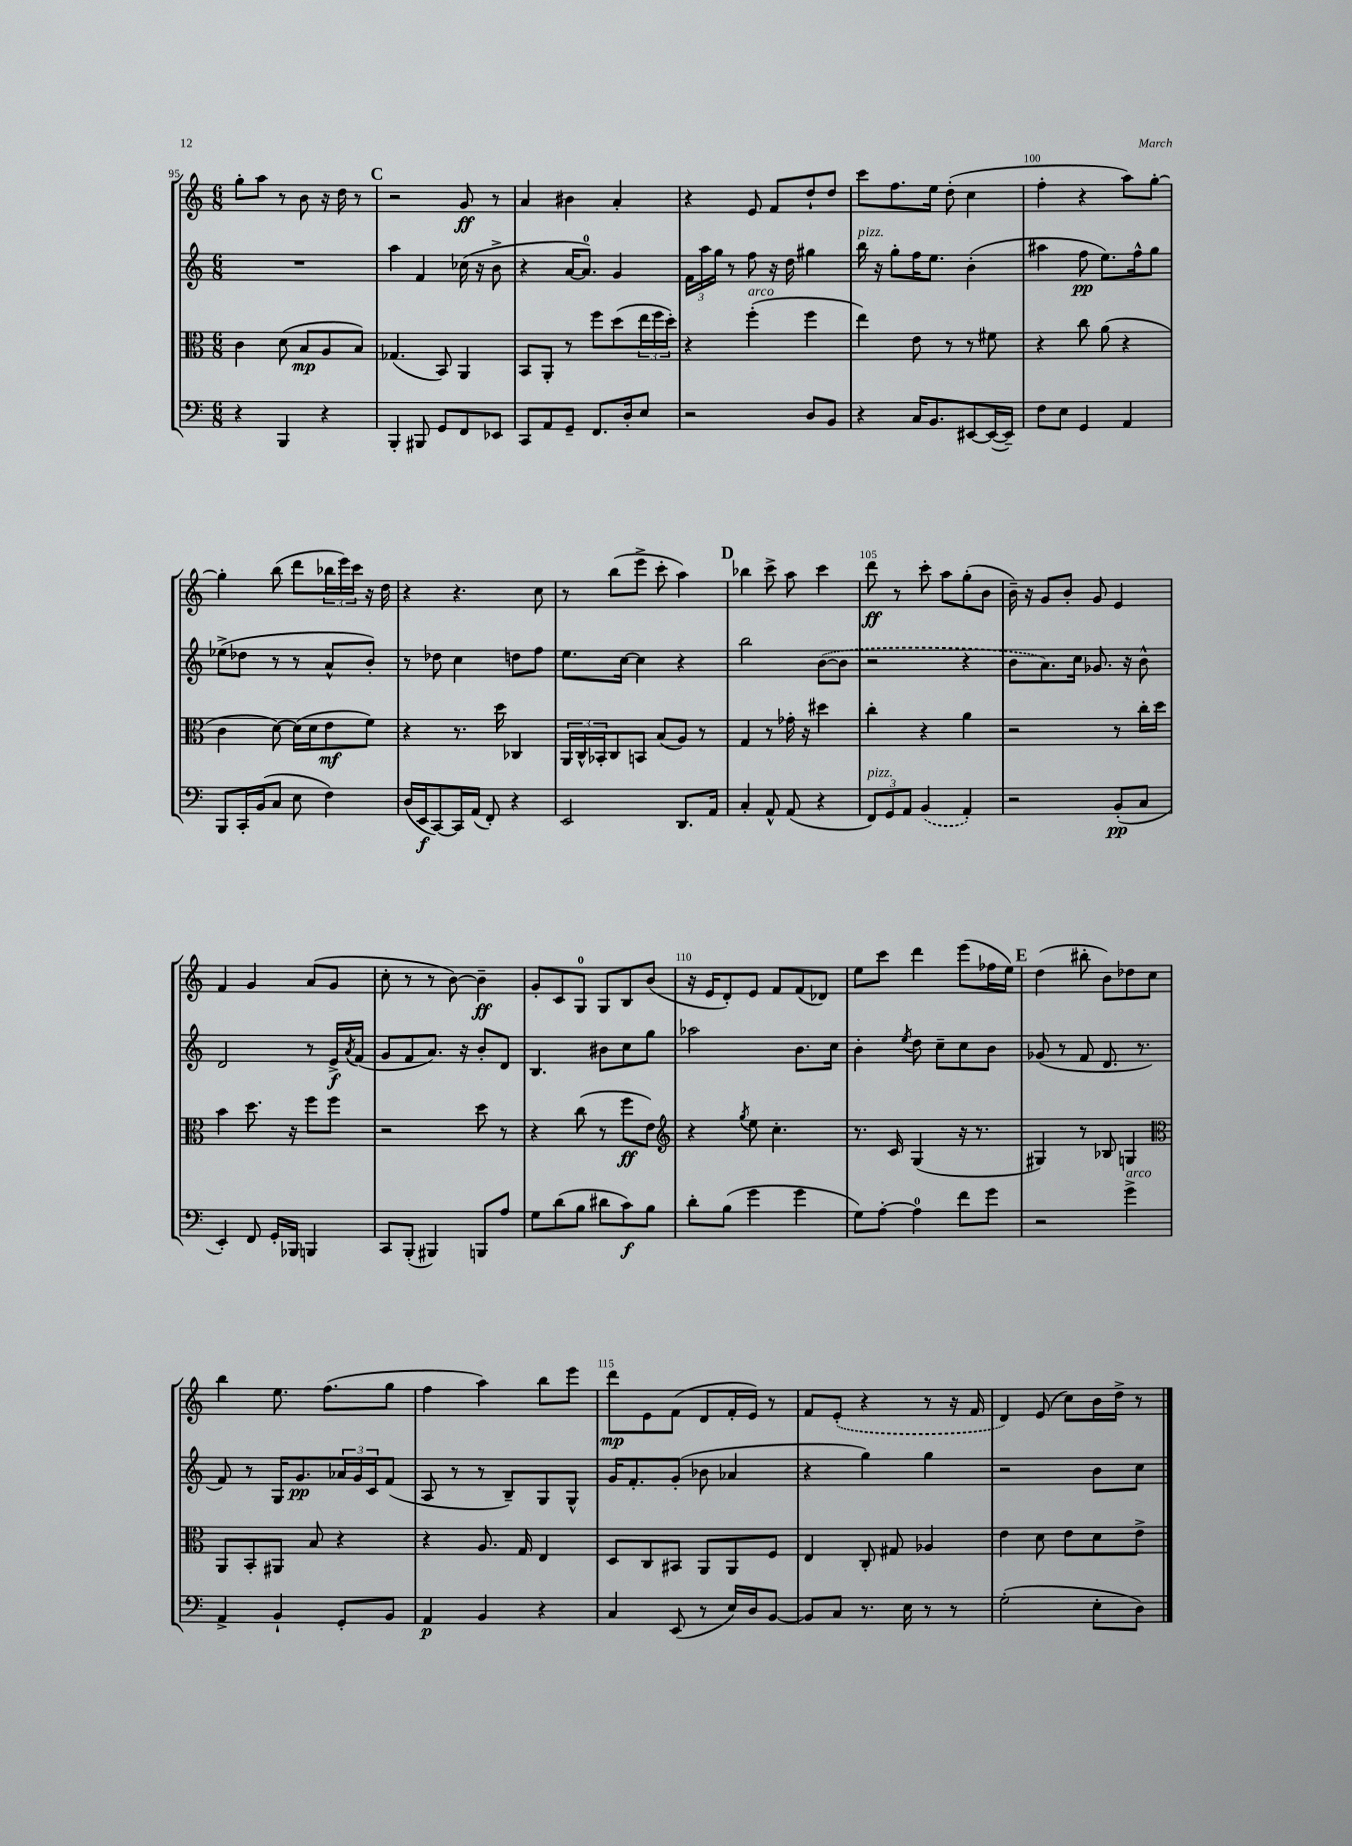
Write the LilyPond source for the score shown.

<<
\new StaffGroup <<
\new Staff = "s0" {
    \clef treble \key c \major \numericTimeSignature \time 6/8
    g''8-. a''8 r8 b'8 r16 d''16 r8 |
    \mark \markup { \bold "C" } r2 g'8\ff r8 |
    a'4 bis'4 a'4-. |
    r4 e'8 f'8 d''8-! d''8 |
    c'''8 f''8. e''16 d''8-.( c''4 |
    f''4-. r4 a''8) g''8~-. |
    g''4-. b''8( d'''8 \tuplet 3/2 { bes''16 e'''16) c'''16 } r16 d''16 |
    r4 r4. c''8 |
    r8 b''8( e'''8-> c'''8-. a''4) |
    \mark \markup { \bold "D" } bes''4 c'''8-> a''8 c'''4 |
    d'''8\ff r8 c'''8-. a''8 g''8-.( b'8 |
    b'16--) r16 g'8 b'8-. g'8 e'4 |
    f'4 g'4 a'8( g'8 |
    c''8-. r8 r8 b'8~) b'4--\ff |
    g'8-. c'8 g8-0 g8 b8 b'8( |
    r16 e'16 d'8-.) e'8 f'8 f'8( des'8) |
    e''8 c'''8 d'''4 e'''8( fes''16 e''16) |
    \mark \markup { \bold "E" } d''4( bis''8-. b'8) des''8 c''8 |
    b''4 e''8. f''8.( g''8 |
    f''4 a''4) b''8 e'''8 |
    d'''8\mp e'8 f'8( d'8 f'16-. e'16) r8 |
    f'8 \once \slurDashed e'8-.( r4 r8 r16 f'16 |
    d'4) e'8( c''8) b'16 d''16-> r8 \bar "|." |
}
\new Staff = "s1" {
    \clef treble \key c \major \numericTimeSignature \time 6/8
    R2. |
    \mark \markup { \bold "C" } a''4 f'4 ces''16( r16 b'8-> |
    r4 a'16~ a'8.-0) g'4 |
    \tuplet 3/2 { f'16 a''16 g''16 } r8 f''8 r16 d''16 gis''4 |
    b''16^\markup { \italic "pizz." } r16 g''8-. f''16 e''8. b'4-.( |
    ais''4 f''8\pp e''8.) f''16-^ g''8 |
    ees''8->( des''8 r8 r8 a'8-^ b'8-.) |
    r8 des''8 c''4 d''8 f''8 |
    e''8. c''16~ c''4 r4 |
    \mark \markup { \bold "D" } b''2 \once \slurDashed b'8~( b'8 |
    r2 r4 |
    b'8 a'8.) c''16 ges'8. r16 b'8-^ |
    d'2 r8 e'16->\f \acciaccatura { a'8 } f'16( |
    g'8 f'8 a'8.) r16 b'8-. d'8 |
    b4. bis'8 c''8 g''8 |
    aes''2 b'8. c''16 |
    b'4-. \acciaccatura { e''8 } d''8 c''8-- c''8 b'8 |
    \mark \markup { \bold "E" } ges'8( r8 f'8 d'8. r8. |
    f'8) r8 g16 g'8.\pp \tuplet 3/2 { aes'16 g'16 c'16 } f'8( |
    a8 r8 r8 b8--) g8 g8-^ |
    g'16 f'8.-. g'8-.( bes'8 aes'4 |
    r4 g''4) g''4 |
    r2 b'8 c''8 \bar "|." |
}
\new Staff = "s2" {
    \clef alto \key c \major \numericTimeSignature \time 6/8
    c'4 d'8( b8\mp a8 b8) |
    \mark \markup { \bold "C" } ges4.( b,8) a,4 |
    b,8 a,8-. r8 f''8 d''8( \tuplet 3/2 { e''16 f''16 d''16-.) } |
    r4 f''4-.^\markup { \italic "arco" }( f''4 |
    e''4) e'8 r8 r8 fis'8 |
    r4 c''8 a'8( r4 |
    c'4 d'8~) d'16( d'16 e'8\mf f'8) |
    r4 r8. d''16 ces4 |
    \tuplet 3/2 { a,16 c16-^ bes,16-. } c8 b,8 b8( a8) r8 |
    \mark \markup { \bold "D" } g4 r8 ges'16-. r16 dis''4 |
    c''4-. r4 a'4 |
    r2 r8 c''16-. d''16 |
    b'4 d''8. r16 f''8 f''8 |
    r2 d''8 r8 |
    r4 c''8( r8 f''8\ff e'8) |
    \clef treble r4 \acciaccatura { g''8 } e''8 c''4.-. |
    r8. c'16 g4( r16 r8. |
    \mark \markup { \bold "E" } gis4) r8 bes8 g4 |
    \clef alto a,8 b,8-. ais,8 b8 r4 |
    r4 a8. g16 e4 |
    d8 c8 bis,8 a,8 a,8 f8 |
    e4 c8-. gis8 aes4 |
    e'4 d'8 e'8 d'8 e'8-> \bar "|." |
}
\new Staff = "s3" {
    \clef bass \key c \major \numericTimeSignature \time 6/8
    r4 b,,4 r4 |
    \mark \markup { \bold "C" } b,,4-. bis,,8 g,8 f,8 ees,8 |
    c,8 a,8 g,8-- f,8. d16-. e8 |
    r2 d8 b,8 |
    r4 c16 b,8. eis,8~ eis,16~( eis,16--) |
    f8 e8 g,4 a,4 |
    b,,8 c,16-. b,16( c8 e8 f4) |
    d16( e,16\f c,8~) c,16 a,16( f,8-.) r4 |
    e,2 d,8. a,16 |
    \mark \markup { \bold "D" } c4-. a,8-^ a,8( r4 |
    \tuplet 3/2 { f,8^\markup { \italic "pizz." }) g,8 a,8 } \once \slurDashed b,4( a,4-.) |
    r2 b,8-.\pp( c8 |
    e,4-.) f,8 g,16-. bes,,16 b,,4 |
    c,8 b,,8-.( bis,,4) b,,8 a8 |
    g8 d'8( b8 dis'8 c'8\f) b8 |
    d'8-. b8( g'4 g'4 |
    g8) a8~-. a4-0 f'8 g'8 |
    \mark \markup { \bold "E" } r2 g'4->^\markup { \italic "arco" } |
    a,4-> b,4-! g,8-. b,8 |
    a,4\p b,4 r4 |
    c4 e,8( r8 e16) d16 b,8~ |
    b,8 c8 r8. e16 r8 r8 |
    g2-.( e8-. d8) \bar "|." |
}
>>
>>
\layout { \context { \Score currentBarNumber = #95 \override BarNumber.break-visibility = ##(#f #t #t) barNumberVisibility = #(every-nth-bar-number-visible 5) } }
